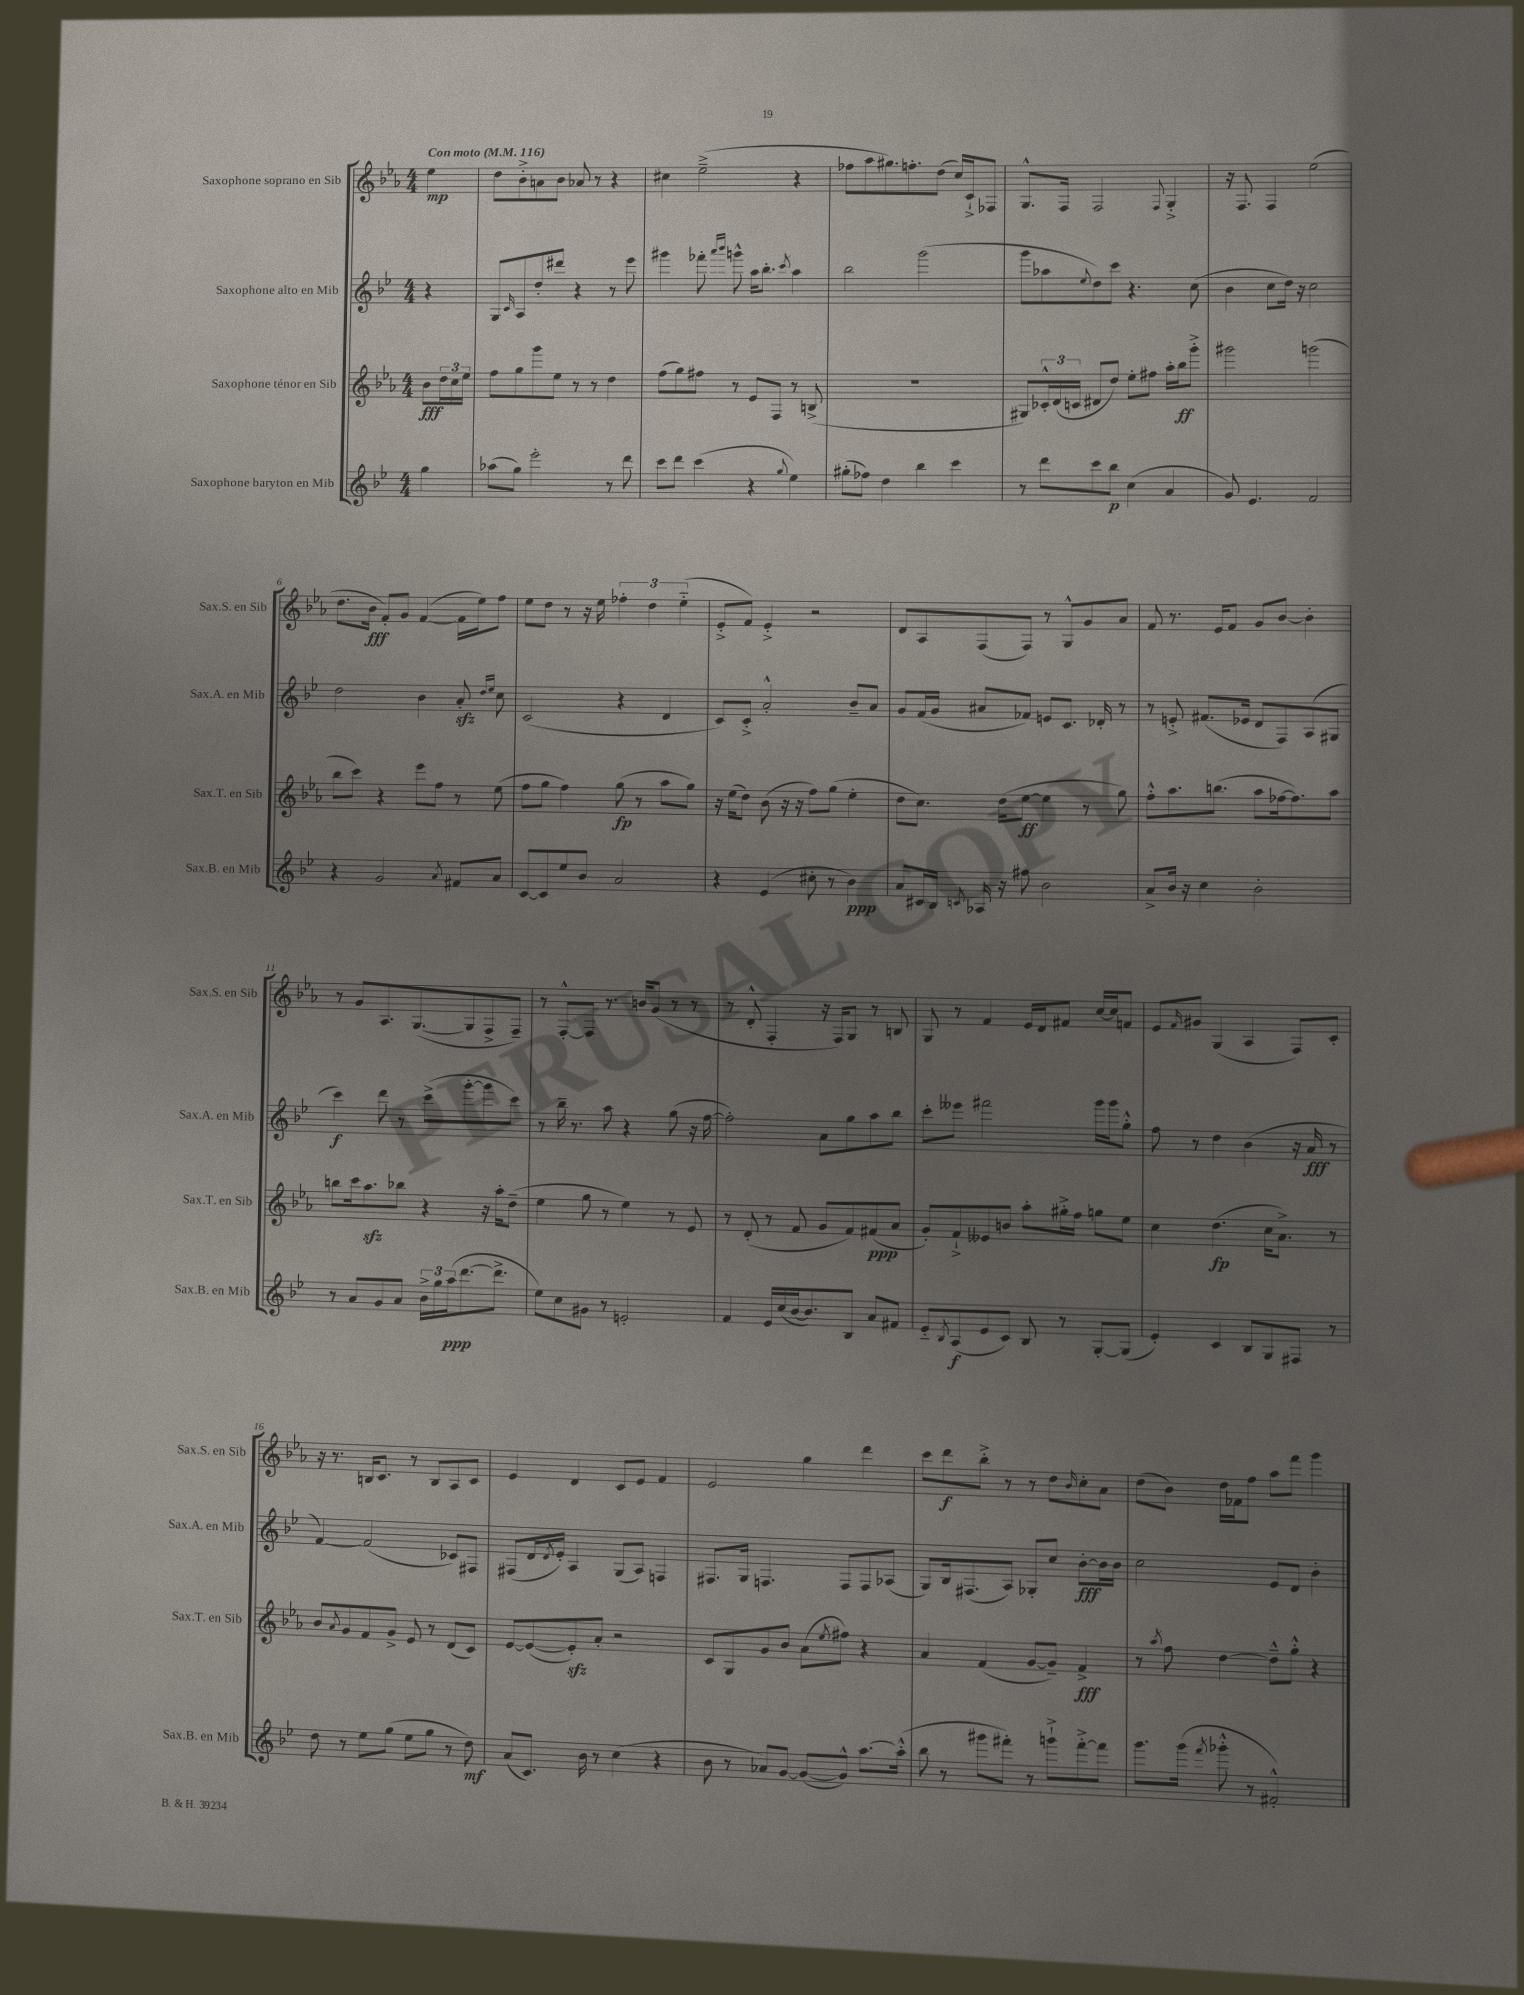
<<
\new StaffGroup <<
\new Staff = "s0" \with { instrumentName = "Saxophone soprano en Sib" shortInstrumentName = "Sax.S. en Sib" } {
    \clef treble \key ees \major \numericTimeSignature \time 4/4 \partial 4 \tempo "Con moto" 4 = 116
    ees''4\mp |
    d''8 bes'8-.-> a'8 bes'8 aes'8 r8 r4 |
    cis''4 ees''2--->( r4 |
    fes''8 aes''8 gis''8.) f''8.-. d''8( c''16) c'16-!-> fes8 |
    g8.-^ f16 f2 \appoggiatura { f8 } g4-.-> |
    r16 f8. f4 ees''2( |
    d''8. bes'16\fff f'8-.) g'8 f'4~( f'16 ees''16) f''8 |
    ees''8 d''8 r8 r16 ees''16 \tuplet 3/2 { fes''4-. d''4 ees''4-_( } |
    ees'8-.-> f'8) ees'4-.-> r2 |
    d'8 aes8 f8( f8) r8 g8-^ g'8 aes'8 |
    f'8 r8. ees'16 f'8 g'8 bes'8~ bes'4-. |
    r8 g'8 aes8. g8.~( g8 f8-> f8--) |
    r8 f8~-.-^ f8 r8. b'16 g'8( r8 r8 |
    r8 d'8-.-^ f4-. r16 f16) g8 r8 b8 |
    g8 r8 f'4 ees'16 d'16 fis'8 c''16~ c''16 f'8 |
    ees'8 \grace { f'16 } gis'8 g4( aes4 f8) c'8-. |
    r16 r8. b16 c'8. r8 b8 aes8 c'8 |
    ees'4 d'4 c'8 ees'8 f'4 |
    ees'2 g''4 d'''4 |
    c'''8 d'''8\f bes''8-.-> r8 r8 d''8 \grace { bes'16 } c''8-. aes'8 |
    d''8( bes'8) d''16 fes'16 f''8 aes''8 f'''8 g'''4 \bar "|." |
}
\new Staff = "s1" \with { instrumentName = "Saxophone alto en Mib" shortInstrumentName = "Sax.A. en Mib" } {
    \clef treble \key bes \major \numericTimeSignature \time 4/4 \partial 4
    r4 |
    g8 \grace { c'16 } a8 d''8-. dis'''8 r4 r8 ees'''8 |
    gis'''4 fes'''8-. \grace { a'''16 bes'''16 } g'''8-^ a''16 bes''8.-. \acciaccatura { c'''8 } a''4 |
    bes''2 g'''2( |
    g'''8 aes''8 \appoggiatura { ees''8 } d''8) c'''8 r4. c''8( |
    bes'4 c''8 d''16) r16 c''2 |
    d''2 bes'4 a'8-.\sfz \grace { d''16 ees''16 } c''8 |
    c'2( r4 d'4 |
    c'8) c'8-.-> a'2-.-^ bes'8-- a'8 |
    g'8 f'16( g'16 ais'8 fes'8) e'8 c'8. des'16-. r8 |
    r8 e'8-.-> fis'8.( ees'16 d'8 f8) a8( gis8 |
    c'''4\f) d'''8 r8 c'''8->( g'''8~-. g'''8 c'''8) |
    r8 bes''16-- r8. a''8 r4 g''8( r16 f''16~ |
    f''2-.) a'8 g''8 a''8 bes''8 |
    c'''8-. eeses'''8 fis'''2 g'''16 g'''16 g''8-.-^ |
    f''8 r8 d''4 bes'4( r16 a'16\fff r8 |
    f'4~) f'2( ces'8) fis8 |
    fis8( d'16 \acciaccatura { d'8 } ees'16-.) a4 g8( a8) f4 |
    fis8. g16 f4. f8 f8 aes8( |
    g8) bes16 fis8.( a8) ges8-. c''8 bes'8~-.\fff bes'16 bes'16 |
    c''2 ees'8 d'8 bes'4-. \bar "|." |
}
\new Staff = "s2" \with { instrumentName = "Saxophone ténor en Sib" shortInstrumentName = "Sax.T. en Sib" } {
    \clef treble \key ees \major \numericTimeSignature \time 4/4 \partial 4
    bes'8\fff \tuplet 3/2 { d''16 c''16 ees''16 } |
    f''8 g''8 g'''8 ees''8 r8 r8 d''4 |
    f''8( g''8) fis''8 r8 ees'8 f8 r8 b8->( |
    R1 |
    gis8) \tuplet 3/2 { ces'16-.-^ d'16( c'16 } dis'8 d''8) ees''8-. fis''8 aes''16-. bes''16\ff g'''8-.-> |
    gis'''2 g'''2( |
    bes''8 c'''8) r4 ees'''8 f''8 r8 ees''8( |
    f''8 g''8 f''4) g''8\fp( r8 aes''8 g''8) |
    r16 ees''16( d''8) bes'8( r16 r16 f''8) g''8( ees''4-. |
    d''8 c''8.) d''16( ees''8~\ff ees''4 r8 g''8) |
    f''8-.-^ aes''8. b''8.( aes''8 fes''16~ fes''8.) aes''8 |
    b''8 c'''16 aes''8.\sfz bes''8 r4 r16 aes''16-. d''8--( |
    ees''4 g''8 r8 ees''4) r8 ees'8 |
    r8 d'8-.( r8 f'8 g'8 f'8) fis'8\ppp( aes'8 |
    g'8-.) f'8-!-> eeses'8 b'8 aes''8-. gis''16-.-> f''16 g''8 ees''8 |
    c''4 d''4.\fp( c''16 aes'8.->) r8 |
    bes'8 \acciaccatura { aes'8 } g'8 f'8 g'8-> ees'8 r8 d'8( c'8) |
    ees'8~ ees'8~( ees'8-.\sfz) aes'8-. r2 |
    c'8 g8 g'8 bes'8 aes'8( \acciaccatura { ees''8 } fis''8) r4 |
    aes'4 f'4( g'8~ g'8--) f'4->\fff |
    r8 \acciaccatura { aes''8 } f''8 d''4~ d''8---^ g''8-.-^ r4 \bar "|." |
}
\new Staff = "s3" \with { instrumentName = "Saxophone baryton en Mib" shortInstrumentName = "Sax.B. en Mib" } {
    \clef treble \key bes \major \numericTimeSignature \time 4/4 \partial 4
    g''4 |
    aes''8( g''8) ees'''2-. r8 d'''8 |
    c'''8 d'''8 c'''4( r4 \appoggiatura { g''8 } ees''4) |
    gis''8-.( fes''8) d''4 bes''4 c'''4 |
    r8 d'''8 c'''8 bes''8\p c''4( a'4 |
    g'8) ees'4. f'2 |
    r4 g'2 \acciaccatura { a'8 } fis'8 a'8 |
    c'8~ c'8 ees''8 bes'8 a'2 |
    r4 ees'4( cis''8-. r8 bes'4\ppp) |
    a'8 cis'16 bes16 \acciaccatura { c'8 } aes16 r16 fis''8 bes'2 |
    a'8-> bes'16 r16 c''4 bes'2-. |
    r8 a'8 g'8 a'8 \tuplet 3/2 { bes'16-> g''16 a''16\ppp( } d'''8.~ d'''8.-> |
    ees''8) c''8 gis'8 r8 e'2-. |
    f'4 ees'16 c''16( bes'16~ bes'8.) bes8 a'8 fis'8 |
    ees'8-_ \acciaccatura { bes8 } a8\f( ees'8 c'8) bes8 r8 g8~-. g8( |
    ees'4-.) c'4 bes8 g8 fis8 r8 |
    d''8 r8 ees''8 g''8( ees''8 g''8 r8 d''8\mf) |
    a'8( c'8.) bes'16 r8 c''4( r4 |
    bes'8 r8 aes'8) g'8~ g'8~( g'8-^) a''8.~ a''16-.-^( |
    bes''8 r8 gis'''8 fis'''8-.) r8 g'''8-!-> fis'''8~-.-> fis'''8 |
    g'''8. g'''16( \acciaccatura { f'''8 } ges'''8-.-^ r8 fis'2-.-^) \bar "|." |
}
>>
>>
